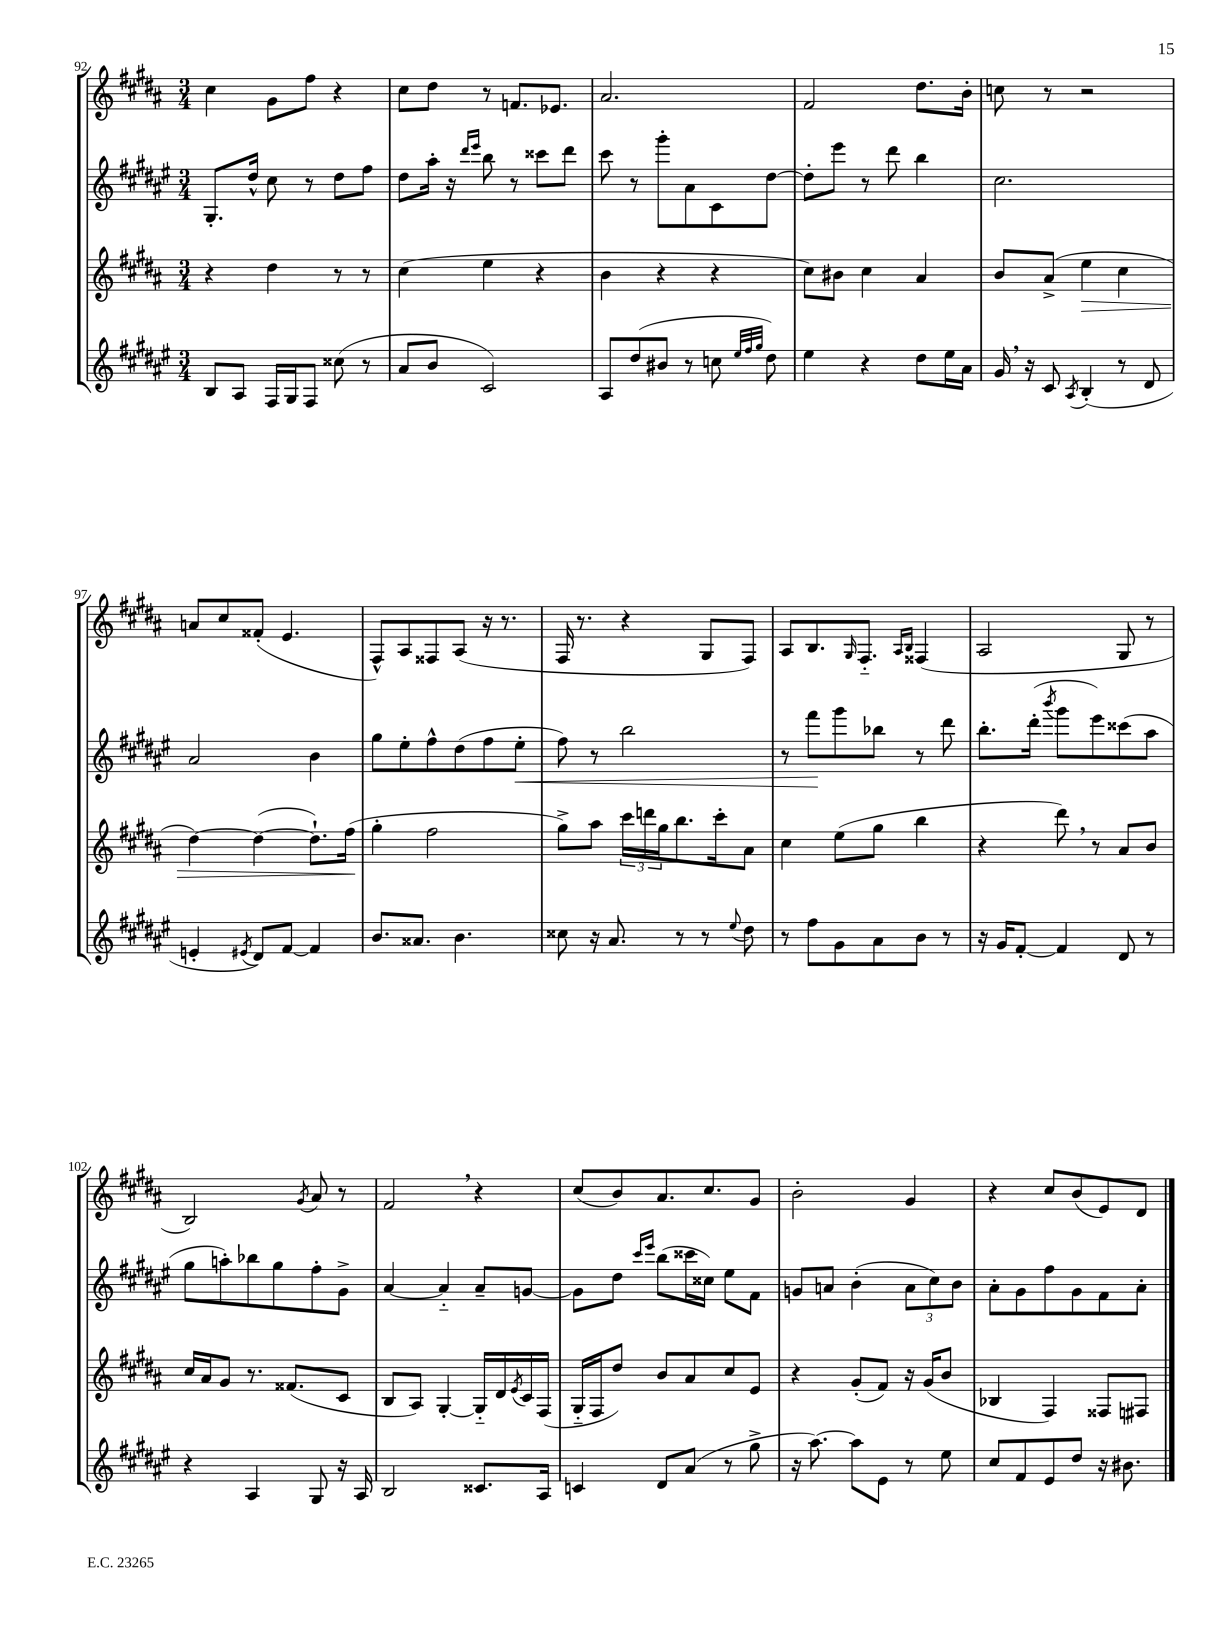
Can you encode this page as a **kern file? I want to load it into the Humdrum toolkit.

**kern	**kern	**kern	**kern
*staff4	*staff3	*staff2	*staff1
*clefG2	*clefG2	*clefG2	*clefG2
*k[f#c#g#d#a#e#]	*k[f#c#g#d#a#]	*k[f#c#g#d#a#e#]	*k[f#c#g#d#a#]
*M3/4	*M3/4	*M3/4	*M3/4
8B	4r	8.G#'	4cc#
8A#	.	.	.
.	.	16dd#^^	.
16F#	4dd#	8cc#	8g#
16G#	.	.	.
8F#	.	8r	8ff#
(8cc##	8r	8dd#	4r
8r	8r	8ff#	.
=	=	=	=
8a#	(4cc#	8dd#	8cc#
8b	.	16aa#'	8dd#
.	.	16r	.
.	.	16qqddd#	.
.	.	16qqeee#	.
2c#)	4ee	8bb	8r
.	.	8r	8.f
.	4r	8ccc##	.
.	.	.	8.e-
.	.	8ddd#	.
=	=	=	=
8A#	4b	8ccc#	2.a#
(8dd#	.	8r	.
8b#	4r	8ggg#'	.
8r	.	8a#	.
8cc	4r	8c#	.
32qqee#	.	.	.
32qqff#	.	.	.
32qqgg#	.	.	.
8dd#)	.	[8dd#	.
=	=	=	=
4ee#	8cc#)	8dd#']	2f#
.	8b#	8eee#	.
4r	4cc#	8r	.
.	.	8ddd#	.
8dd#	4a#	4bb	8.dd#
16ee#	.	.	.
16a#	.	.	16b'
=	=	=	=
16g#	8b	2.cc#	8cc
16r	.	.	.
8c#	(8a#^	.	8r
8qA#	.	.	.
(4B'	4ee	.	2r
8r	4cc#	.	.
8d#	.	.	.
=	=	=	=
4e'	[4dd#)	2a#	8a
.	.	.	8cc#
8qe#	.	.	.
8d#)	(4dd#_	.	(8f##'
[8f#	.	.	4.e
4f#]	8.dd#`])	4b	.
.	(16ff#	.	.
=	=	=	=
8.b	4gg#'	8gg#	8F#^^)
.	.	8ee#'	8A#
8.a##	.	.	.
.	2ff#	8ff#^^	8F##
4.b	.	(8dd#	(8A#
.	.	8ff#	16r
.	.	.	8.r
.	.	8ee#'	.
=	=	=	=
8cc##	8gg#^)	8ff#)	16F#
.	.	.	8.r
16r	8aa#	8r	.
8.a#	.	.	.
.	24ccc#	2bb	4r
.	24ddd	.	.
.	24gg#	.	.
8r	8.bb	.	.
8r	.	.	8G#
.	16ccc#'	.	.
8qqee#	.	.	.
8dd#	8a#	.	8F#)
=	=	=	=
8r	4cc#	8r	8A#
8ff#	.	8fff#	8.B
8g#	(8ee	8ggg#	.
.	.	.	16qqG#
.	.	.	8.F#'~
8a#	8gg#	8bb-	.
.	.	.	16qqA#
.	.	.	16qqB
8b	4bb	8r	(4F##
8r	.	8ddd#	.
=	=	=	=
16r	4r	8.bb'	2A#
16g#	.	.	.
[8f#'	.	.	.
.	.	(16ddd#'	.
.	.	8qbbb	.
4f#]	8ddd#)	8ggg#	.
.	8r	8eee#)	.
8d#	8a#	(8ccc##	8G#
8r	8b	8aa#	8r
=	=	=	=
4r	16cc#	8gg#	2B)
.	16a#	.	.
.	8g#	8aa')	.
4A#	8.r	8bb-	.
.	.	8gg#	.
.	(8.f##	.	.
.	.	.	8qg#
8G#	.	8ff#'	8a#
16r	8c#	8g#^	8r
16A#	.	.	.
=	=	=	=
2B	8B	[4a#	2f#
.	8A#)	.	.
.	[4G#'	4a#'~]	.
8.c##	16G#'~]	8a#~	4r
.	16d#	.	.
.	8qe	.	.
.	16c#	[8g	.
16A#	(16F#	.	.
=	=	=	=
4c	16G#'~	8g]	(8cc#
.	16F#	.	.
.	8dd#)	8dd#	8b)
.	.	16qqccc#	.
.	.	16qqeee#	.
8d#	8b	(8bb	8.a#
(8a#	8a#	16ccc##	.
.	.	16cc##)	8.cc#
8r	8cc#	8ee#	.
8gg#^	8e	8f#	8g#
=	=	=	=
16r	4r	8g	2b'
[8.aa#)	.	.	.
.	.	8a	.
8aa#]	(8g#'	(4b'	.
8e#	8f#)	.	.
8r	16r	12a	4g#
.	(16g#	.	.
.	.	12cc#)	.
8ee#	8b	.	.
.	.	12b	.
=	=	=	=
8cc#	4B-	8a#'	4r
8f#	.	8g#	.
8e#	4F#)	8ff#	8cc#
8dd#	.	8g#	(8b
16r	8F##	8f#	8e)
8.b#	.	.	.
.	8F#	8a#'	8d#
==	==	==	==
*-	*-	*-	*-
